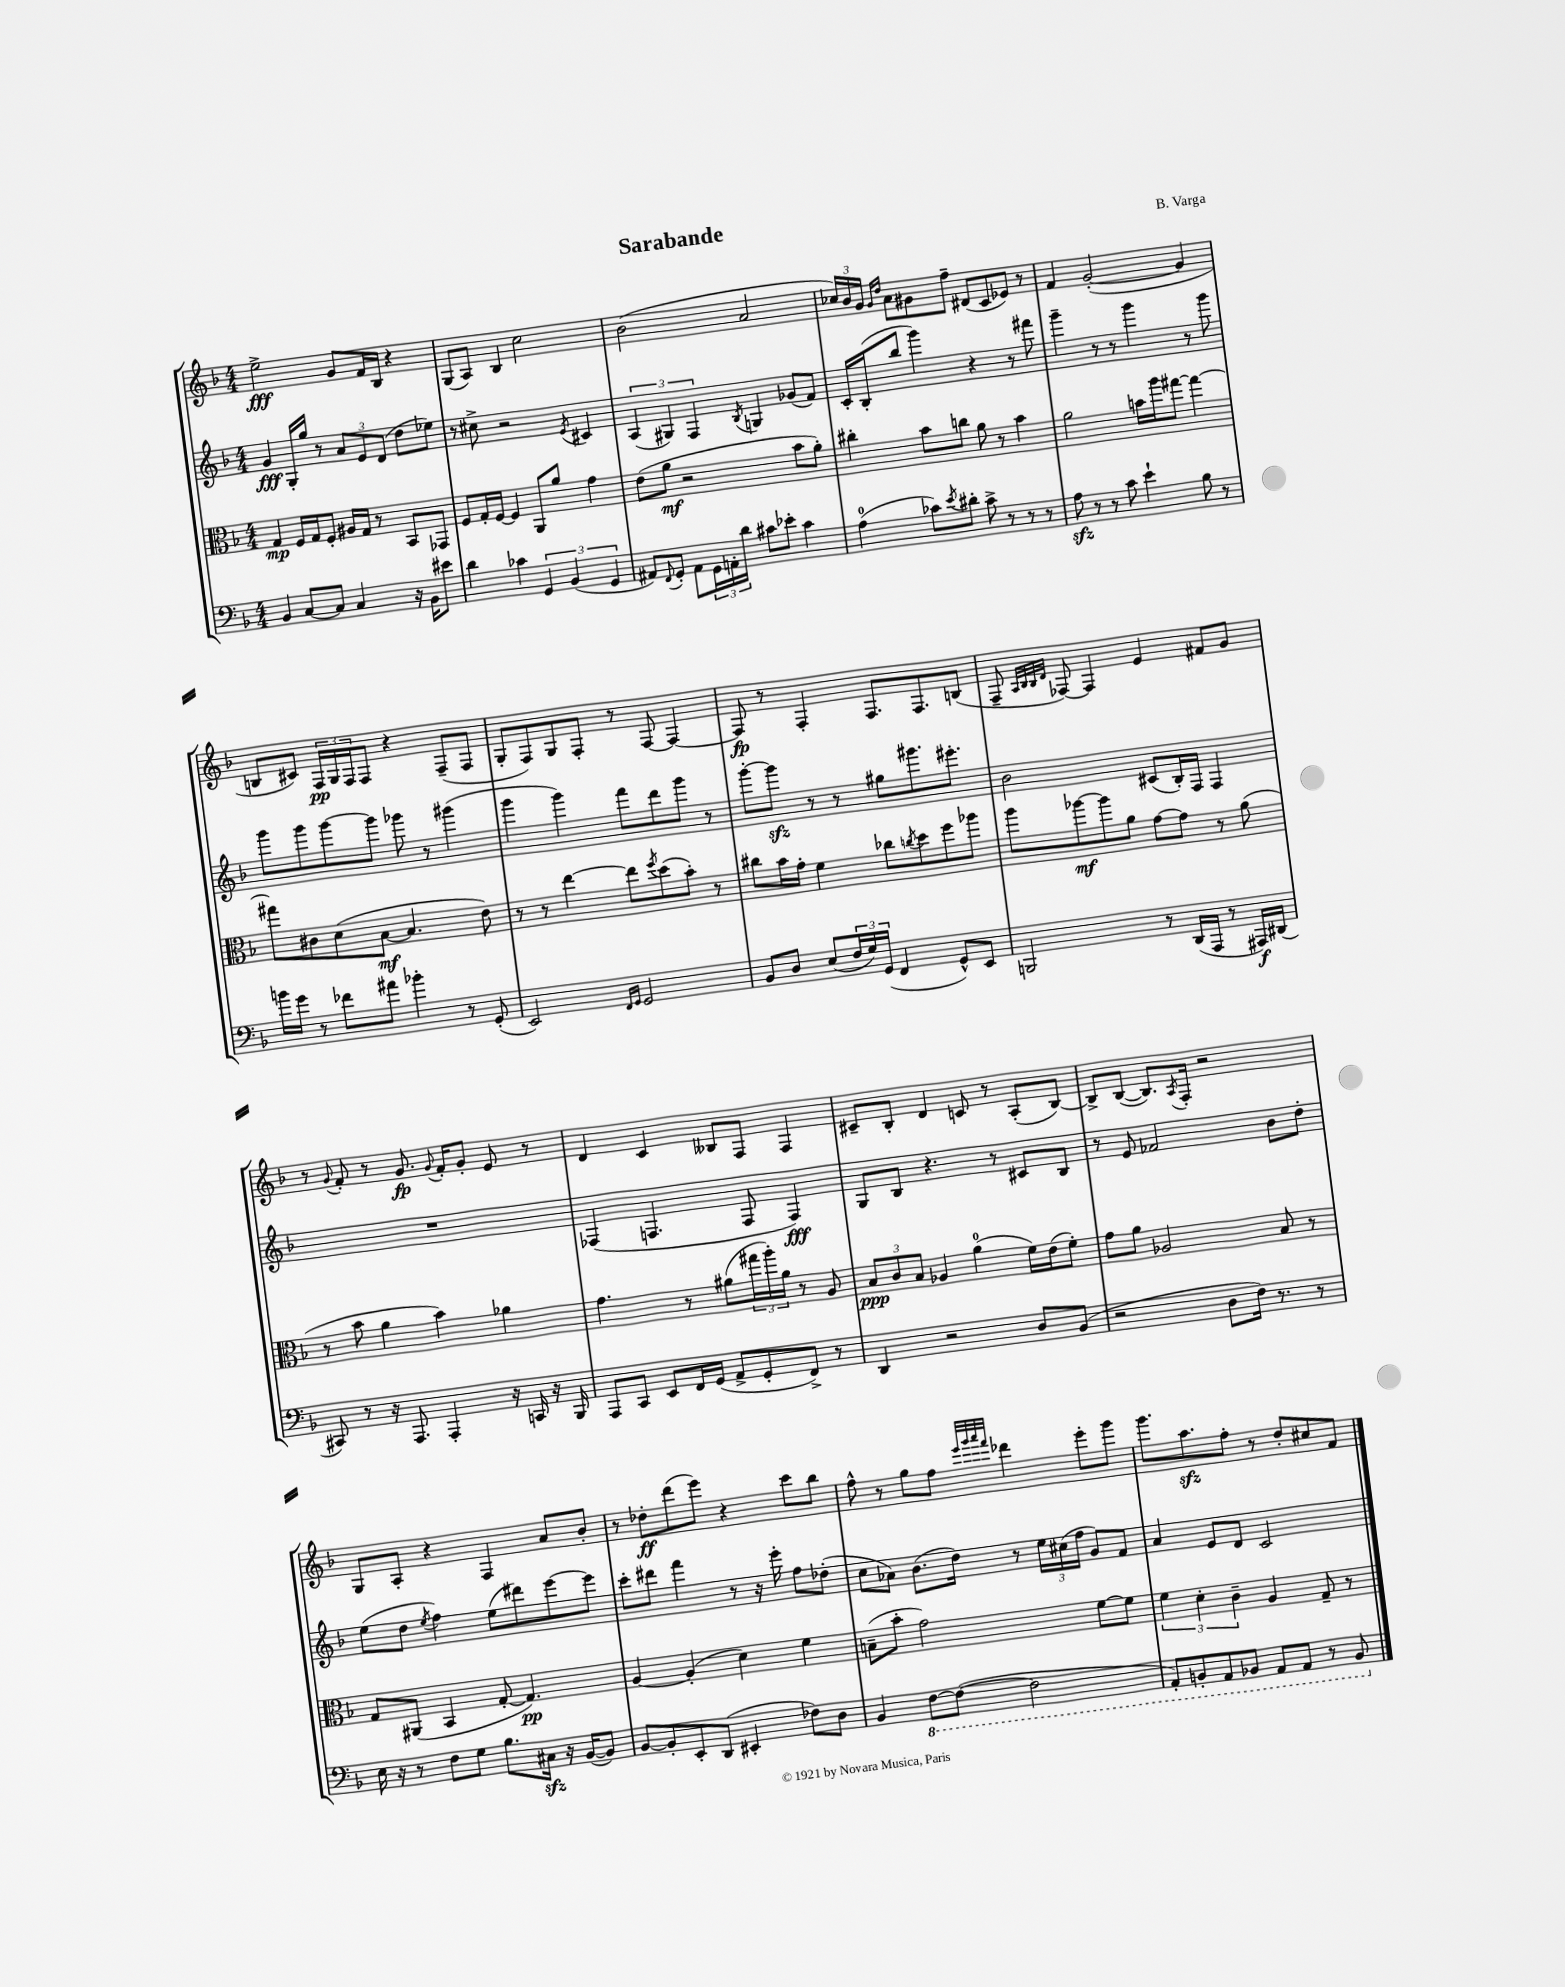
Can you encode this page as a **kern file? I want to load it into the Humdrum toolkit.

**kern	**kern	**kern	**kern
*staff4	*staff3	*staff2	*staff1
*clefF4	*clefC3	*clefG2	*clefG2
*k[b-]	*k[b-]	*k[b-]	*k[b-]
*M4/4	*M4/4	*M4/4	*M4/4
4BB-	4G	4g	2ee^
[8C	16F	16G'	.
.	16G	16gg	.
8C]	8F'	8r	.
4C	16A#	12a	8g
.	16G	.	.
.	.	12e	.
.	8r	.	16f
.	.	(12d	.
.	.	.	16B-
16r	8BB-	8dd	4r
16BB-	.	.	.
8e#	8GG-	8ee-)	.
=	=	=	=
4d	8F	8r	(8G
.	16G'	8cc#^	8A)
.	[16F	.	.
4c-	4F]	2r	4B-
6GG	8AA	.	2cc
.	8a	.	.
(6BB-	.	.	.
.	.	8qe	.
.	4g	4c#	.
6GG	.	.	.
=	=	=	=
8AA#)	(8e	(6A	(2b-
8qqFF	.	.	.
8GG'	8a	.	.
.	.	6G#)	.
8AA#	2r	.	.
.	.	6F	.
24GG	.	.	.
24AA'	.	.	.
24d	.	.	.
.	.	8qB-	.
8c#	.	4G	2a
8e-'	.	.	.
4c#	8b-	(8g-	.
.	8a')	8f)	.
=	=	=	=
(4A	4cc#'	16c'	24cc-)
.	.	.	24b-
.	.	(16B-'	.
.	.	.	24g
.	.	.	16qqg
.	.	.	16qqdd
.	.	8bb-	8a
8c-)	8b-	4ggg)	8g#
8qe	.	.	.
8d#'	8cc	.	8ff~
8c-^	8a	4r	(8d#
8r	8r	.	8c
8r	4b-	8r	8e-)
8r	.	8fff#	8r
=	=	=	=
8A	2a	4ggg~	4f
8r	.	.	.
8r	.	8r	([2g'
8c	.	8r	.
4e`	16b	4ggg	.
.	16aa	.	.
.	[8gg#	.	.
8B-	4gg#_	8r	4g]
8r	.	8ggg	.
=	=	=	=
16b	8gg#]	8ggg	8B
16g	.	.	.
8r	8c#	8ggg	8c#)
8f-	(8d	[8ggg	24F
.	.	.	24G
.	.	.	24F
8a#	[8B-	8ggg]	8F
4b-'	4.B-]	8ggg-	4r
.	.	8r	.
8r	.	(4ggg#	(8F~
(8GG'	8e)	.	8F
=	=	=	=
2EE)	8r	4ggg	8G'
.	8r	.	8F)
.	[4ee	4ggg)	8G
.	.	.	8F'
16qqFF	.	.	.
16qqGG	.	.	.
2GG	8ee]	8fff	8r
.	8qff	.	.
.	(8dd	8ddd	[8F
.	8b-')	8ggg	4F_
.	8r	8r	.
=	=	=	=
8BB-	8cc#	[8ggg'	8F]
8D	16b-	8ggg]	8r
.	16g'	.	.
(8E	4f	8r	4F'
24F	.	8r	.
24G)	.	.	.
(24GG	.	.	.
4FF	8cc-	8gg#	8.F
.	8qcc	.	.
.	8dd	8.ggg#	.
.	.	.	8.F
8GG^^)	8ff	.	.
.	.	8.eee#'	.
8EE	8aa-	.	(8B
=	=	=	=
2BBB	8aa	2b-	8F~
.	.	.	32qqA
.	.	.	32qqB-
.	.	.	32qqB-
.	.	.	32qqd
.	[8aa-	.	[8F-)
.	8aa-]	.	4F-]
.	8a	.	.
8r	[8g	(8c#	4e
(16DD	8g]	16B-')	.
16AAA	.	16F	.
8r	8r	4F	8f#
16AAA#)	(8a	.	8g
(16DD#	.	.	.
=	=	=	=
8CC#)	8r	1r	8r
.	.	.	8qqg
8r	8b-	.	8f'
16r	4a	.	8r
8.AAA	.	.	.
.	.	.	8.g
4AAA'	4b-)	.	.
.	.	.	8qqg
.	.	.	16f'
.	.	.	8g'
16r	4a-	.	8e
16CC	.	.	.
16r	.	.	8r
16BBB-	.	.	.
=	=	=	=
8AAA	4.g	(4F-	4d
8CC	.	.	.
8EE	.	4.F	4c
16FF	8r	.	.
(16GG	.	.	.
8AA^	(8a#	.	8B--
8GG'	24gg#	8F	8F
.	24aa')	.	.
.	24a#	.	.
8FF^)	8r	4F)	4F
8r	8A	.	.
=	=	=	=
4DD	12B-	8G	8c#~
.	12c	.	.
.	.	8B-	8B-'
.	12B-	.	.
2r	4A-	4.r	4d
.	(4a	.	8c
.	.	8r	8r
8D	16f)	8c#	(8A'
.	(16e	.	.
(8BB-	8f')	8B-	[8B-)
=	=	=	=
2r	8g	8r	8B-^]
.	8a	8e	([8B-
.	2A-	2f-	8.B-])
.	.	.	8qA
.	.	.	16F'
8D	.	.	2r
16F)	.	.	.
8.r	.	.	.
.	8B-	8b-	.
8r	8r	8dd'	.
=	=	=	=
16E	8G	(8ee	8G
16r	.	.	.
8r	(8AA#	8dd	8A'
.	.	8qee	.
8F	4BB-	4ff)	4r
8G	.	.	.
8.B-	[8G'	(8ee	4F
.	4.G])	8ddd#)	.
16C#	.	.	.
16r	.	[8eee	8a
([16BB-	.	.	.
8BB-])	.	8eee]	8b-'
=	=	=	=
[8BB-	[4A	8ccc'	8r
8BB-']	.	8ddd#	8dd-'
8EE'	(4A']	4fff	(8ddd
(8DD	.	.	8eee)
4EE#'	4d)	8r	4r
.	.	16r	.
.	.	16eee'	.
8F-)	4f	8ff	8ccc
8D	.	(8dd-'	8bb-
=	=	=	=
4BB-	(8B~	8cc	8ff^^
.	8b-'	8a-)	8r
[8FF	2g)	(8.b-	8gg
(8FF_	.	.	8ff
.	.	16dd)	.
.	.	.	32qqeee
.	.	.	32qqggg
.	.	.	32qqaaa
.	.	.	32qqfff
2FF]	.	8r	4ddd-
.	.	24ee	.
.	.	(24cc#	.
.	.	24ff	.
.	[8f	8g)	8eee'
.	8f]	8f	8ggg
=	=	=	=
8AAA')	6f	4a	8.ggg
8BBB'	.	.	.
.	6d'	.	.
.	.	.	8.aa
8AAA	.	8e	.
.	6c~	.	.
8BBB-	.	8d	8ff'
8AAA	4A	2c	8r
8AAA	.	.	8dd'
8r	8G~	.	8cc#
8BBB-	8r	.	8f
==	==	==	==
*-	*-	*-	*-
